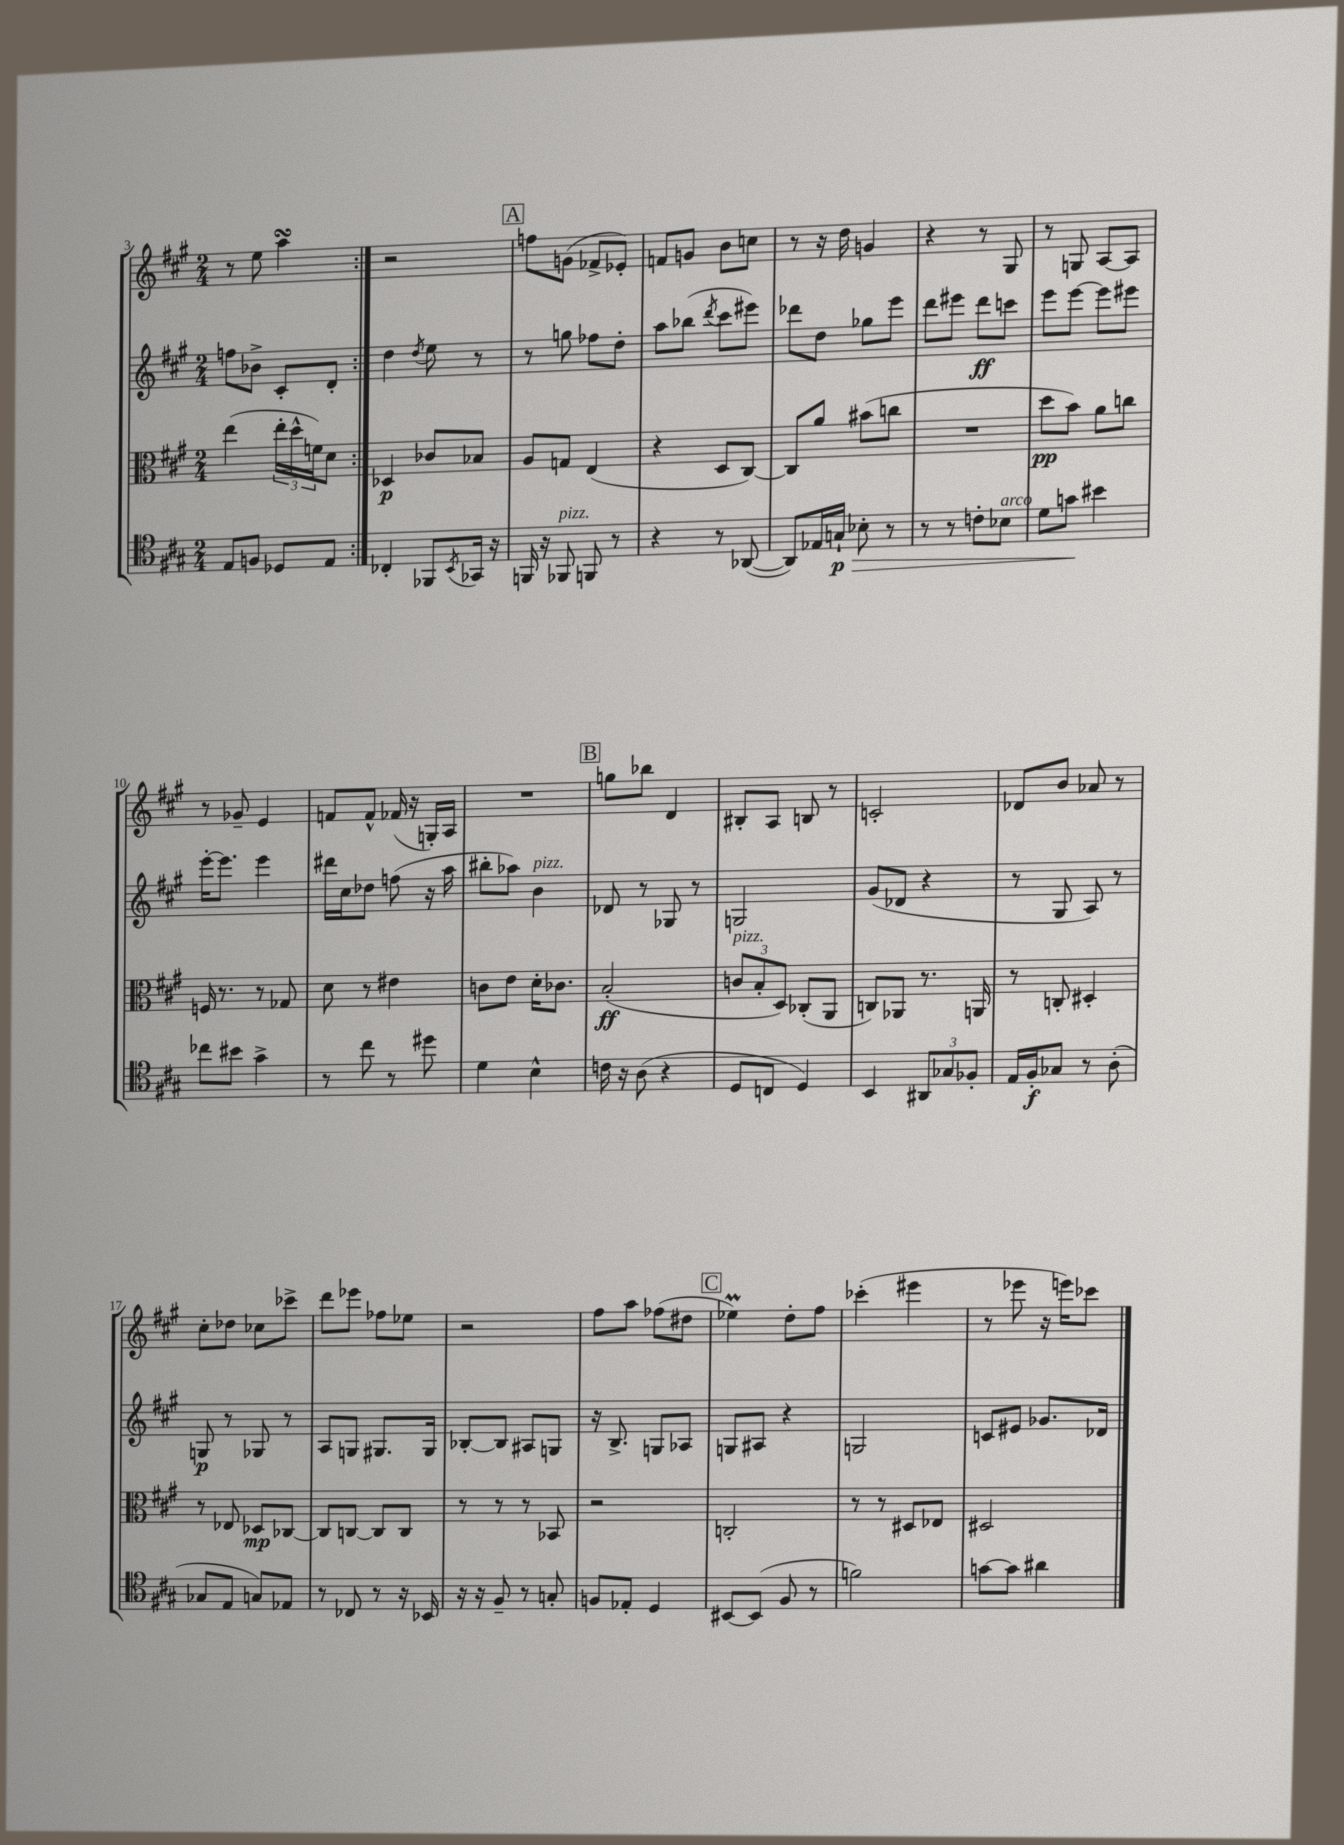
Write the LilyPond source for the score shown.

<<
\new StaffGroup <<
\new Staff = "s0" {
    \clef treble \key a \major \numericTimeSignature \time 2/4
    \repeat volta 2 { r8 e''8 a''4\turn | }
    r2 |
    \mark \markup { \box "A" } f''8 g'8( fes'8-> ees'8-.) |
    f'8 g'8 b'8 c''8 |
    r8 r16 d''16 g'4 |
    r4 r8 gis8 |
    r8 g8 a8~ a8 |
    r8 ges'8-- e'4 |
    f'8 f'8-^ fes'16( r16 g16-.) a16 |
    R2 |
    \mark \markup { \box "B" } g''8 bes''8 d'4 |
    bis8-. a8 b8 r8 |
    c'2-. |
    des'8 b'8 aes'8 r8 |
    cis''8-. des''8 ces''8 ces'''8-> |
    d'''8 ees'''8 fes''8 ees''8 |
    r2 |
    fis''8 a''8 fes''8( dis''8 |
    \mark \markup { \box "C" } ees''4\prall) d''8-. fis''8 |
    ces'''4-.( eis'''4 |
    r8 ees'''8 r16 e'''16) ces'''8 \bar "|." |
}
\new Staff = "s1" {
    \clef treble \key a \major \numericTimeSignature \time 2/4
    \repeat volta 2 { f''8 bes'8-> cis'8-. d'8-. | }
    d''4 \acciaccatura { d''8 } e''8 r8 |
    \mark \markup { \box "A" } r8 g''8 fes''8 d''8-. |
    a''8 bes''8( \acciaccatura { d'''8 } cis'''8 eis'''8) |
    des'''8 d''8 ges''8 e'''8 |
    d'''8 eis'''8 d'''8\ff c'''8 |
    e'''8 e'''8~ e'''8 eis'''8 |
    e'''16~-. e'''8. e'''4 |
    dis'''16 cis''16 des''8 f''8( r16 a''16 |
    bis''8-. aes''8) b'4^\markup { \italic "pizz." } |
    \mark \markup { \box "B" } des'8 r8 ges8 r8 |
    g2 |
    gis'8( des'8 r4 |
    r8 gis8 a8) r8 |
    g8\p r8 ges8 r8 |
    a8 g8 gis8. gis16 |
    bes8~-. bes8 ais8 g8 |
    r16 b8.-> g8 aes8 |
    \mark \markup { \box "C" } g8 ais8 r4 |
    g2 |
    c'8 eis'8 ges'8. des'16 \bar "|." |
}
\new Staff = "s2" {
    \clef alto \key a \major \numericTimeSignature \time 2/4
    \repeat volta 2 { e''4( \tuplet 3/2 { e''16-. d''16-^ f'16) } d'8 | }
    des4\p ces'8 bes8 |
    \mark \markup { \box "A" } a8 g8 e4( |
    r4 d8 cis8~) |
    cis8 a'8 bis'8( c''8 |
    R2 |
    d''8\pp b'8) a'8 c''8 |
    f16 r8. r8 ges8 |
    d'8 r8 eis'4 |
    c'8 e'8 d'16-. ces'8. |
    \mark \markup { \box "B" } b2-.\ff( |
    \tuplet 3/2 { c'8^\markup { \italic "pizz." } b8-. d8) } ces8-.( a,8 |
    c8) aes,8 r8. a,16 |
    r8 c8-. dis4-. |
    r8 ees8 des8\mp ces8~ |
    ces8 c8~ c8 c8 |
    r8 r8 r8 bes,8 |
    r2 |
    \mark \markup { \box "C" } c2-. |
    r8 r8 dis8 ees8 |
    dis2 \bar "|." |
}
\new Staff = "s3" {
    \clef tenor \key a \major \numericTimeSignature \time 2/4
    \repeat volta 2 { e8 f8 des8 e8 | }
    ces4-. fes,8 \acciaccatura { b,8 } ges,16 r16 |
    \mark \markup { \box "A" } f,16 r16 fes,8^\markup { \italic "pizz." } f,8 r8 |
    r4 r8 aes,8~( |
    aes,8) ees16 g16-!\p\> bes8-. r8 |
    r8 r8 c'8-. bes8^\markup { \italic "arco" } |
    d'8 g'8\! bis'4 |
    ces''8 bis'8 gis'4-> |
    r8 cis''8 r8 dis''8 |
    d'4 b4-^ |
    \mark \markup { \box "B" } c'16 r16 a8( r4 |
    d8 c8 d4) |
    b,4 \tuplet 3/2 { ais,8 ges8 fes8-. } |
    e16 fis16-.\f ges8 r8 a8-.( |
    ges8 e8 g8) ees8 |
    r8 ces8 r8 r16 bes,16 |
    r16 r16 fis8-- r8 g8-. |
    f8 ees8-. d4 |
    \mark \markup { \box "C" } bis,8~ bis,8( fis8 r8 |
    f'2) |
    g'8~ g'8 ais'4 \bar "|." |
}
>>
>>
\layout { \context { \Score currentBarNumber = #3 } }
